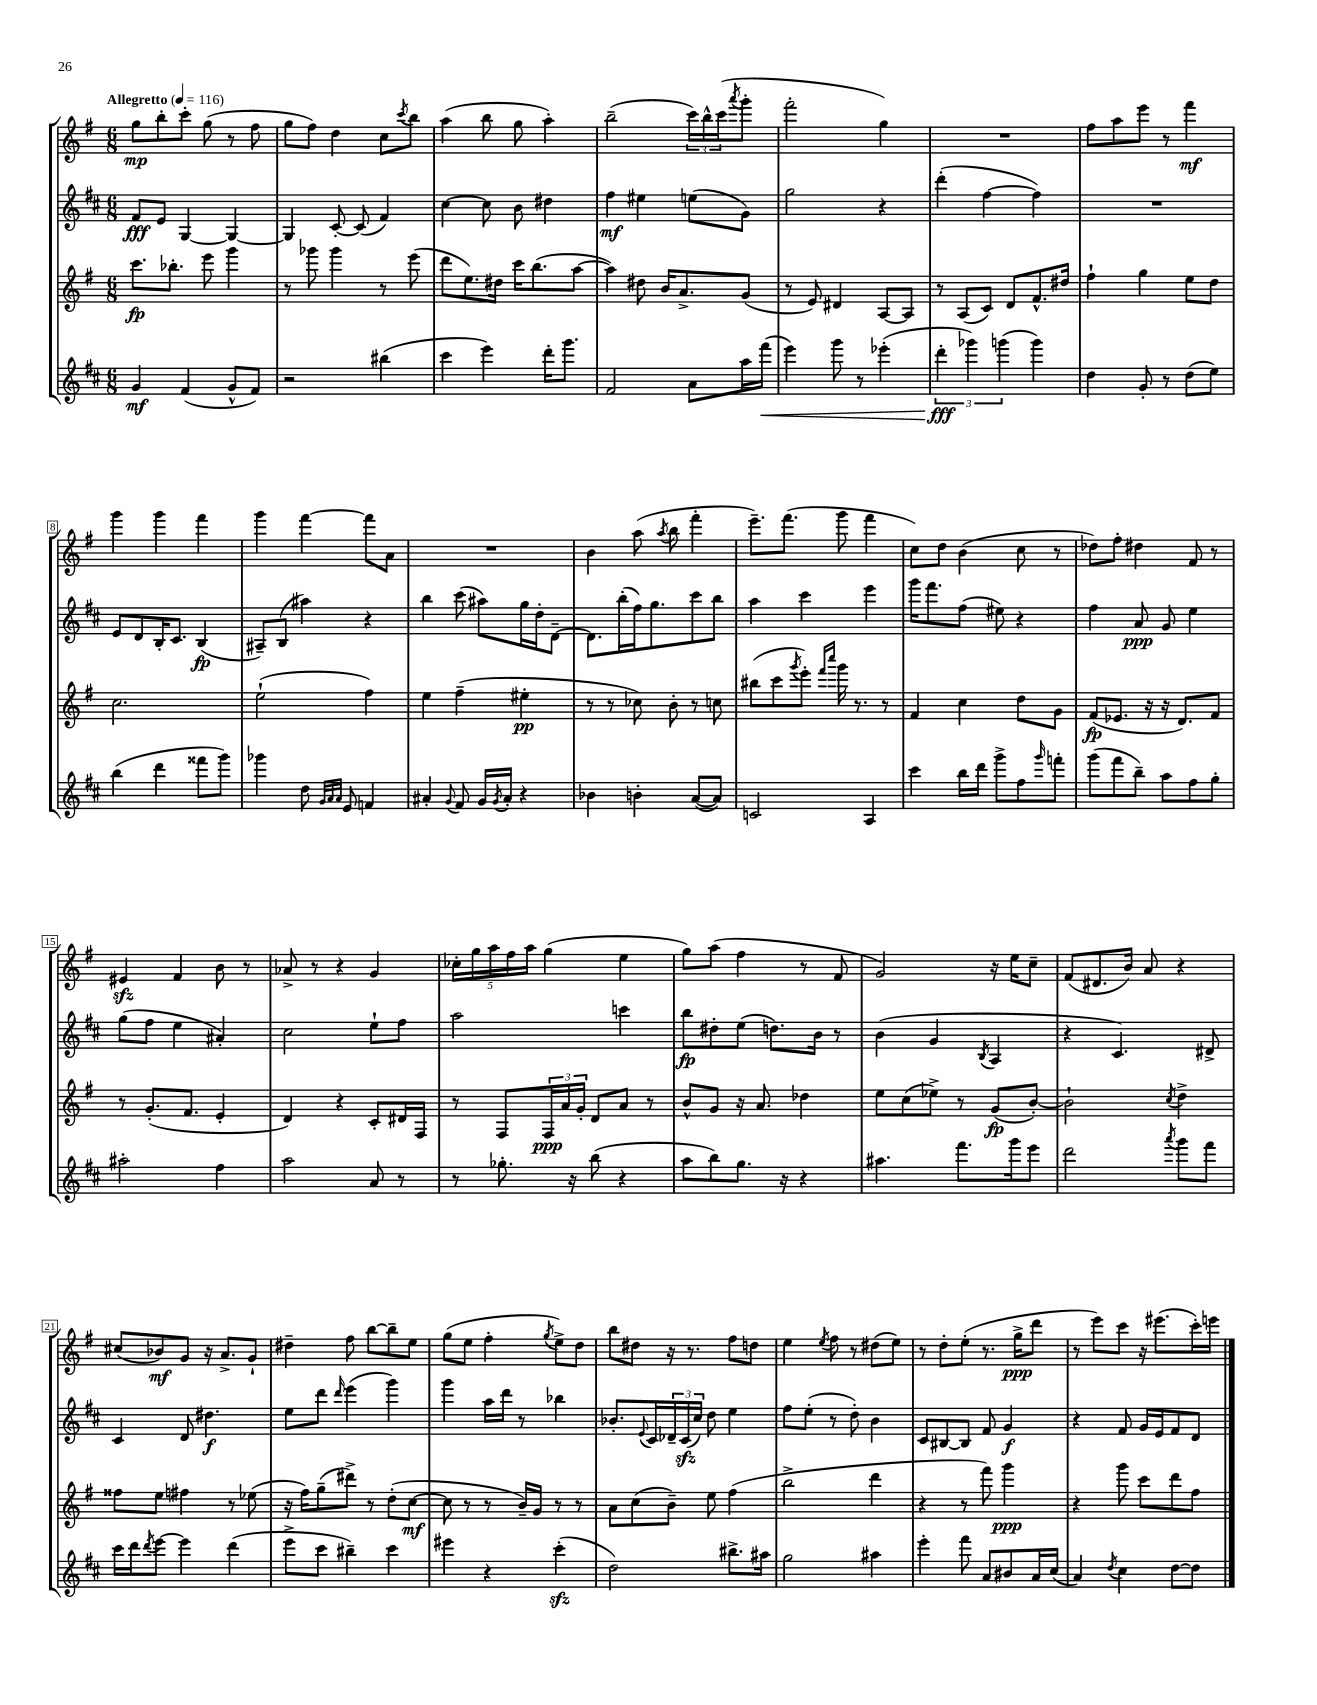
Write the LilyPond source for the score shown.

<<
\new StaffGroup <<
\new Staff = "s0" {
    \clef treble \key g \major \numericTimeSignature \time 6/8 \tempo "Allegretto" 4 = 116
    g''8\mp b''8-. c'''8-. g''8( r8 fis''8 |
    g''8 fis''8) d''4 c''8 \acciaccatura { c'''8 } b''8 |
    a''4( b''8 g''8 a''4-.) |
    b''2--( \tuplet 3/2 { c'''16) b''16-^ c'''16( } \acciaccatura { a'''8 } g'''8-. |
    fis'''2-. g''4) |
    R2. |
    fis''8 a''8 e'''8 r8 fis'''4\mf |
    g'''4 g'''4 fis'''4 |
    g'''4 fis'''4~ fis'''8 a'8 |
    R2. |
    b'4 a''8( \acciaccatura { a''8 } b''8 fis'''4-. |
    e'''8.--) fis'''8.( g'''8 fis'''4 |
    c''8) d''8 b'4( c''8 r8 |
    des''8) fis''8-. dis''4 fis'8 r8 |
    eis'4\sfz fis'4 b'8 r8 |
    aes'8-> r8 r4 g'4 |
    \tuplet 5/4 { ces''16-. g''16 a''16 fis''16 a''16 } g''4( e''4 |
    g''8) a''8( fis''4 r8 fis'8 |
    g'2) r16 e''16 c''8-- |
    fis'8( dis'8. b'16) a'8 r4 |
    cis''8( bes'8\mf) g'8 r16 a'8.-> g'8-! |
    dis''4-- fis''8 b''8~ b''8-- e''8 |
    g''8( e''8 fis''4-. \acciaccatura { g''8 } e''8->) d''8 |
    b''8 dis''8 r16 r8. fis''8 d''8 |
    e''4 \acciaccatura { e''8 } fis''8 r8 dis''8( e''8) |
    r8 d''8-. e''8-.( r8. g''16->\ppp d'''8 |
    r8 e'''8) c'''8 r16 eis'''8.( c'''16-.) e'''16 \bar "|." |
}
\new Staff = "s1" {
    \clef treble \key d \major \numericTimeSignature \time 6/8
    fis'8\fff e'8 g4~ g4~ |
    g4 cis'8~-. cis'8( fis'4) |
    cis''4~ cis''8 b'8 dis''4 |
    fis''4\mf eis''4 e''8( g'8) |
    g''2 r4 |
    d'''4-.( fis''4~ fis''4) |
    R2. |
    e'8 d'8 b16-. cis'8. b4\fp( |
    ais8--) b8( ais''4) r4 |
    b''4 cis'''8( ais''8) g''16 d''16-. d'8~-- |
    d'8. b''16-.( fis''16) g''8. cis'''8 b''8 |
    a''4 cis'''4 e'''4 |
    g'''16 fis'''8. fis''8( eis''8) r4 |
    fis''4 a'8\ppp g'8 e''4 |
    g''8( fis''8 e''4 ais'4-.) |
    cis''2 e''8-! fis''8 |
    a''2 c'''4 |
    b''8\fp dis''8-. e''8( d''8.) b'16 r8 |
    b'4( g'4 \acciaccatura { b8 } a4 |
    r4 cis'4.) dis'8-> |
    cis'4 d'8 dis''4.\f |
    e''8 d'''8 \grace { d'''16 } e'''4( g'''4) |
    g'''4 a''16 d'''16 r8 bes''4 |
    bes'8.-. \appoggiatura { e'8 } cis'16 \tuplet 3/2 { des'16-- cis'16\sfz( cis''16) } d''8 e''4 |
    fis''8 e''8-.( r8 d''8-.) b'4 |
    cis'8 bis8~ bis8 fis'8 g'4\f |
    r4 fis'8 g'16 e'16 fis'8 d'8 \bar "|." |
}
\new Staff = "s2" {
    \clef treble \key g \major \numericTimeSignature \time 6/8
    c'''8.\fp bes''8.-. e'''8 g'''4 |
    r8 ges'''8 ges'''4 r8 e'''8( |
    d'''8 e''8.) dis''16 c'''16 b''8.( a''8~ |
    a''4) dis''8 b'16 a'8.-> g'8( |
    r8 e'8) dis'4 a8~ a8 |
    r8 a8( c'8) d'8 fis'8.-^ dis''16 |
    fis''4-! g''4 e''8 d''8 |
    c''2. |
    e''2-!( fis''4) |
    e''4 fis''4--( eis''4-.\pp |
    r8 r8 ces''8) b'8-. r8 c''8 |
    bis''8( c'''8 \acciaccatura { g'''8 } e'''8-.) \grace { fis'''16 c''''16 } g'''16 r8. r8 |
    fis'4 c''4 d''8 g'8 |
    fis'8\fp( ees'8. r16 r16 d'8.) fis'8 |
    r8 g'8.-.( fis'8. e'4-. |
    d'4) r4 c'8-. dis'16 fis16 |
    r8 fis8 \tuplet 3/2 { fis16\ppp a'16 g'16-. } d'8 a'8 r8 |
    b'8-^ g'8 r16 a'8. des''4 |
    e''8 c''8( ees''8->) r8 g'8\fp( b'8~-.) |
    b'2-! \acciaccatura { c''8 } d''4-> |
    fisis''8 e''8 fis''4 r8 ees''8( |
    r16 fis''16) g''8--( dis'''8->) r8 d''8-.( c''8~\mf |
    c''8 r8 r8 b'16--) g'16 r8 r8 |
    a'8 c''8( b'8--) e''8 fis''4( |
    b''2-> d'''4 |
    r4 r8 fis'''8) g'''4\ppp |
    r4 g'''8 c'''8 d'''8 fis''8 \bar "|." |
}
\new Staff = "s3" {
    \clef treble \key d \major \numericTimeSignature \time 6/8
    g'4\mf fis'4( g'8-^ fis'8) |
    r2 bis''4( |
    cis'''4 e'''4) d'''16-. g'''8. |
    fis'2 a'8 a''16 fis'''16\<( |
    e'''4) g'''8 r8 ees'''4-.( |
    \tuplet 3/2 { d'''4-.\fff\! ges'''4) g'''4( } g'''4) |
    d''4 g'8-. r8 d''8( e''8) |
    b''4( d'''4 fisis'''8 g'''8) |
    ges'''4 d''8 \grace { g'32 a'32 a'32 } e'8 f'4 |
    ais'4-. \appoggiatura { g'8 } fis'8 g'16 \acciaccatura { g'8 } ais'16-. r4 |
    bes'4 b'4-. a'8~( a'8) |
    c'2 a4 |
    cis'''4 b''16 d'''16 g'''8-> fis''8 \grace { g'''16 } f'''8-. |
    g'''8( fis'''8 b''8--) a''8 fis''8 g''8-. |
    ais''2-. fis''4 |
    a''2 a'8 r8 |
    r8 ges''8.-. r16 b''8( r4 |
    a''8 b''8) g''8. r16 r4 |
    ais''4. fis'''8. g'''16 e'''8 |
    d'''2 \acciaccatura { a'''8 } g'''8 fis'''8 |
    cis'''16 d'''16 \acciaccatura { d'''8 } e'''8~ e'''4 d'''4( |
    e'''8-> cis'''8 bis''4--) cis'''4 |
    eis'''4 r4 cis'''4-.\sfz( |
    d''2) bis''8.-> ais''16 |
    g''2 ais''4 |
    e'''4-. fis'''8 a'8 bis'8 a'16 cis''16( |
    a'4) \acciaccatura { d''8 } cis''4 d''8~ d''8 \bar "|." |
}
>>
>>
\layout { \context { \Score \override BarNumber.stencil = #(make-stencil-boxer 0.1 0.3 ly:text-interface::print) } }
